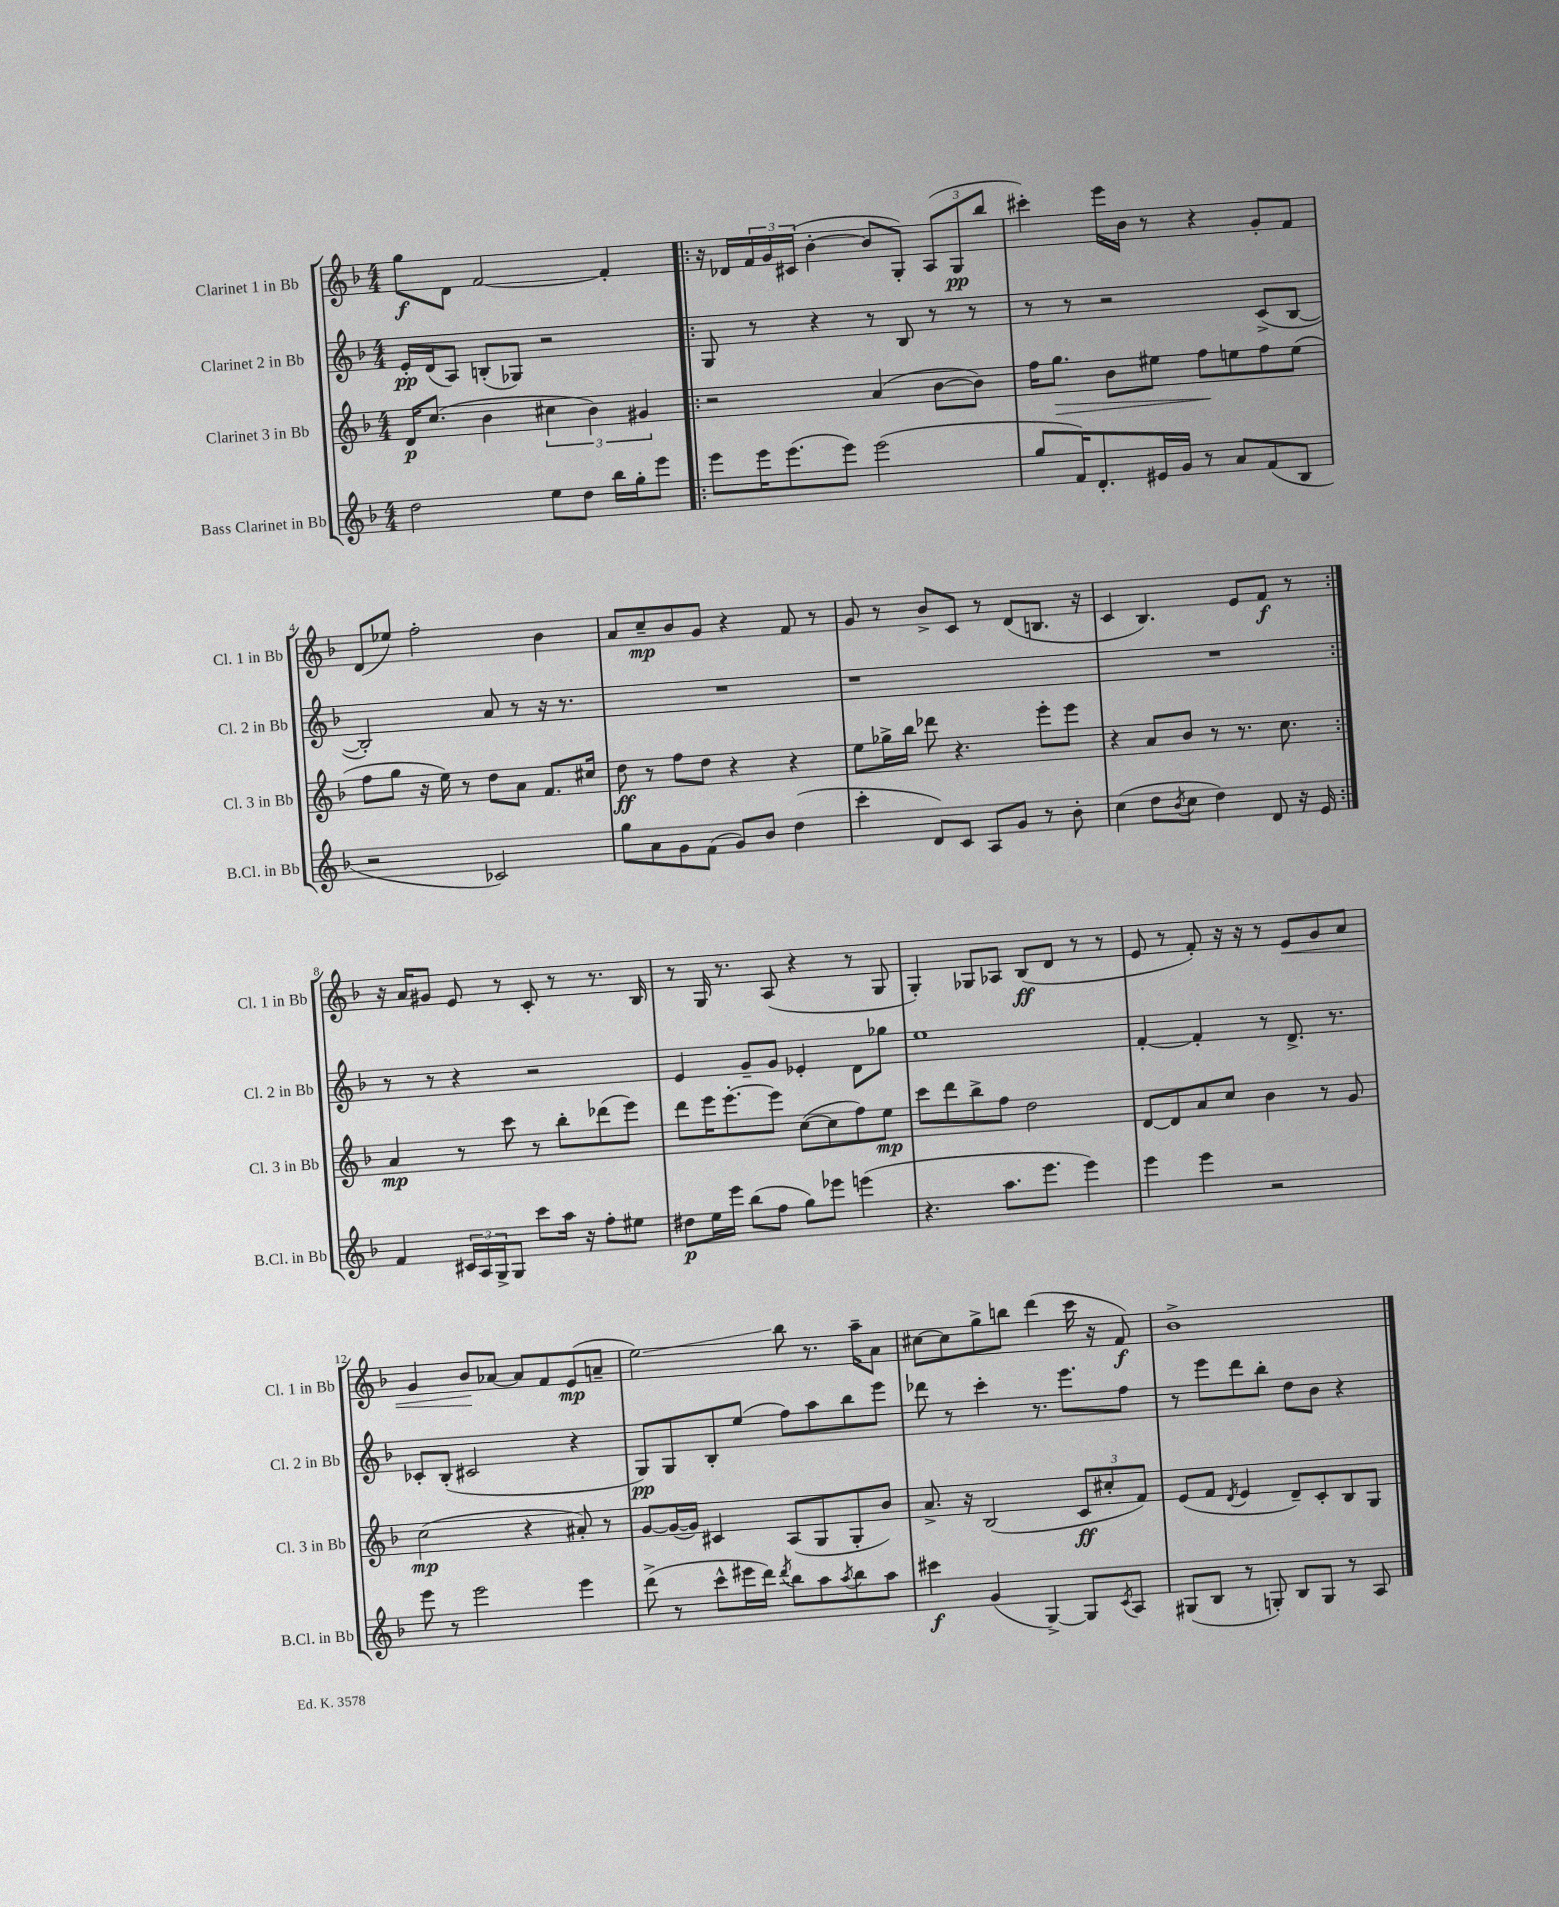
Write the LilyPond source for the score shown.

<<
\new StaffGroup <<
\new Staff = "s0" \with { instrumentName = "Clarinet 1 in Bb" shortInstrumentName = "Cl. 1 in Bb" } {
    \clef treble \key f \major \numericTimeSignature \time 4/4
    g''8\f d'8 f'2~ f'4-. |
    \repeat volta 2 { r16 des'16 \tuplet 3/2 { f'16 g'16 cis'16( } bes'4~-. bes'8 g8-.) \tuplet 3/2 { a8( g8\pp bes''8 } |
    cis'''4-.) e'''16 bes'16 r8 r4 g'8-. f'8 |
    d'8( ees''8) f''2-. bes'4 |
    a'8 c''8--\mp bes'8 g'8 r4 f'8 r8 |
    g'8 r8 bes'8-> c'8 r8 d'8( b8. r16 |
    c'4 bes4.) e'8 f'8\f r8 | }
    r16 a'16 gis'8 e'8 r8 c'8-. r8 r8. bes16 |
    r8 g16 r8. a8( r4 r8 g8 |
    g4-.) ges8 aes8 bes8\ff( d'8 r8 r8 |
    e'8 r8 f'8-.) r16 r16 r8 e'8\< g'8 a'8 |
    g'4 bes'8\! aes'8~ aes'8 f'8 e'8\mp( a'8-- |
    e''2\glissando) bes''8 r8. a''16-- a'8 |
    cis''8~ cis''8 g''8-> b''8 d'''4( c'''16 r16 f'8\f) |
    bes'1-> \bar "|." |
}
\new Staff = "s1" \with { instrumentName = "Clarinet 2 in Bb" shortInstrumentName = "Cl. 2 in Bb" } {
    \clef treble \key f \major \numericTimeSignature \time 4/4
    e'16-.\pp d'16( a8) b8-.( ges8) r2 |
    \repeat volta 2 { g8 r8 r4 r8 bes8 r8 r8 |
    r8 r8 r2 c'8->( bes8~ |
    bes2-.) a'8 r8 r16 r8. |
    R1 |
    r1 |
    R1 | }
    r8 r8 r4 r2 |
    e'4 g'8-- g'8 ees'4-. d'8 ges''8 |
    e''1 |
    f'4~-. f'4-. r8 d'8.-> r8. |
    ces'8-. bes8-.( cis'2 r4 |
    g8\pp) g8 bes8-. e''8( f''8) a''8 bes''8 e'''8 |
    des'''8 r8 c'''4-. r8. e'''8. f''8 |
    r8 e'''8 d'''8 bes''8-. d''8 bes'8 r4 \bar "|." |
}
\new Staff = "s2" \with { instrumentName = "Clarinet 3 in Bb" shortInstrumentName = "Cl. 3 in Bb" } {
    \clef treble \key f \major \numericTimeSignature \time 4/4
    d'16\p c''8.( bes'4 \tuplet 3/2 { cis''4 bes'4) gis'4 } |
    \repeat volta 2 { r2 a'4( bes'8~ bes'8) |
    f''16 g''8.\> bes'8 eis''8 f''8\! e''8 f''8 e''8( |
    f''8 g''8 r16 e''16) r8 d''8 a'8 f'8. cis''16 |
    d''8\ff r8 f''8 d''8 r4 r4 |
    e''8 ges''16-> bes''16 des'''8 r4. e'''8-. e'''8 |
    r4 a'8 bes'8 r8 r8. c''8. | }
    a'4\mp r8 c'''8 r8 bes''8-. des'''8( e'''8) |
    d'''8 e'''16 e'''8.~-. e'''8 c''8~( c''8 f''8) e''8\mp |
    c'''8 d'''8 bes''8-> f''8 d''2 |
    d'8~ d'8 a'8 c''8 bes'4 r8 g'8 |
    c''2\mp( r4 ais'8-.) r8 |
    g'8~ g'16~( g'16) cis'4 a8( g8 g8-. bes'8) |
    a'8.-> r16 bes2( \tuplet 3/2 { c'8\ff cis''8-. f'8) } |
    e'8( f'8 \acciaccatura { d'8 } e'4 d'8--) c'8-. bes8 g8 \bar "|." |
}
\new Staff = "s3" \with { instrumentName = "Bass Clarinet in Bb" shortInstrumentName = "B.Cl. in Bb" } {
    \clef treble \key f \major \numericTimeSignature \time 4/4
    d''2 e''8 d''8 bes''16 g''16-. e'''8 |
    \repeat volta 2 { e'''8 e'''16 e'''8.( e'''8) e'''2( |
    g''8 f'16) d'8.-. eis'16 g'16 r8 a'8 f'8( bes8 |
    r2 ces'2) |
    g''8 a'8 g'8 f'8( g'8) bes'8 d''4( |
    c'''4-. d'8) c'8 a8 g'8 r8 bes'8-. |
    c''4( d''8 \acciaccatura { bes'8 } c''8 d''4) d'8 r16 e'16 | }
    f'4 \tuplet 3/2 { cis'16 a16 g16-> } g8 c'''8 a''16 r16 f''8-. eis''8 |
    dis''8\p e''16 e'''16 bes''8( f''8 g''8) ees'''8 e'''4( |
    r4. a''8. e'''8. e'''4) |
    e'''4 e'''4 r2 |
    e'''8 r8 e'''2 e'''4 |
    d'''8->( r8 c'''8-^ eis'''16 d'''16) \acciaccatura { d'''8 } bes''8 a''8 \acciaccatura { a''8 } bes''8 a''8 |
    cis'''4\f g'4( g4~->) g8 \acciaccatura { c'8 } a8 |
    gis8( bes8 r8 g8-.) bes8 g8 r8 a8 \bar "|." |
}
>>
>>
